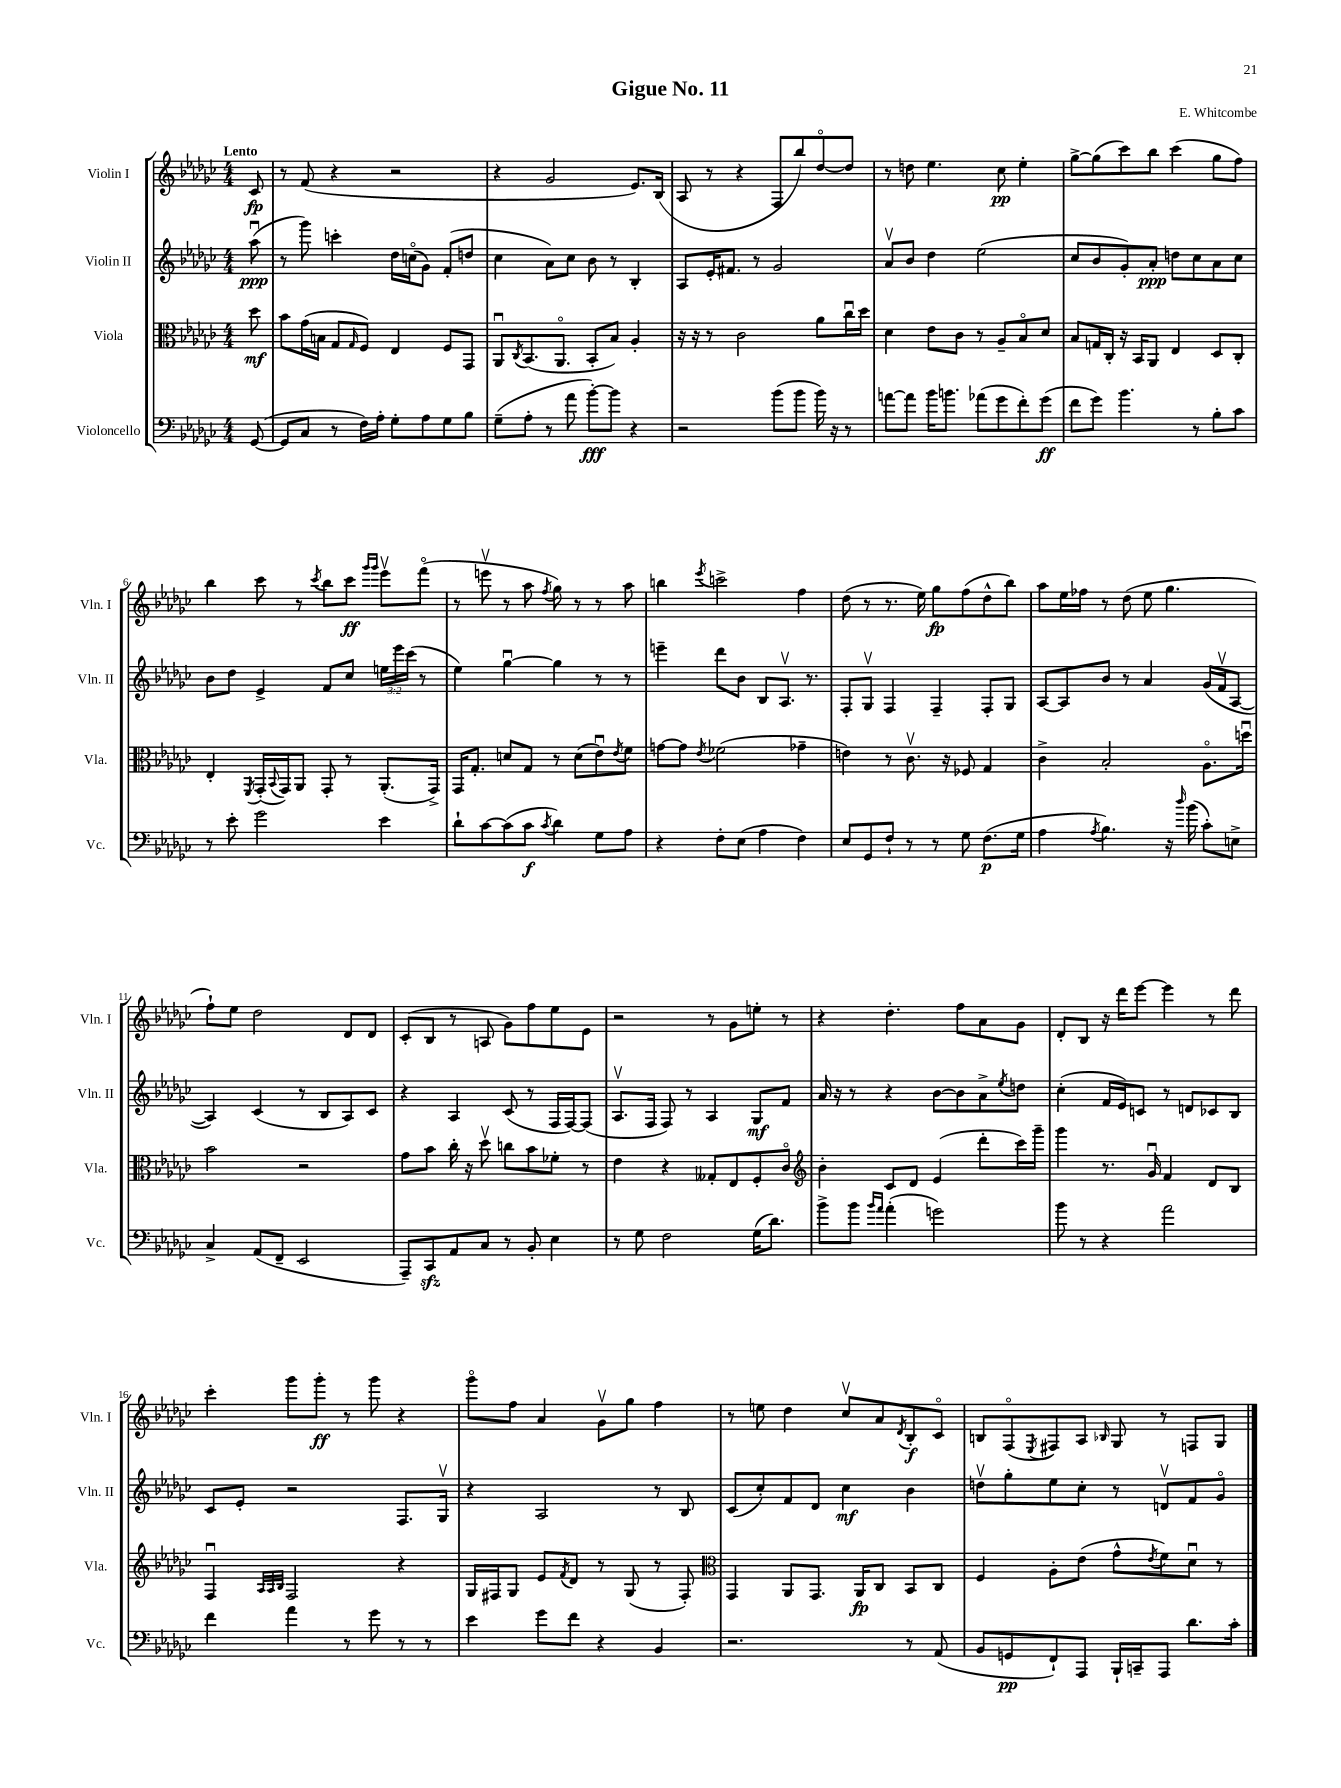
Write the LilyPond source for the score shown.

\header { title = "Gigue No. 11" composer = "E. Whitcombe" }
<<
\new StaffGroup <<
\new Staff = "s0" \with { instrumentName = "Violin I" shortInstrumentName = "Vln. I" } {
    \clef treble \key ges \major \numericTimeSignature \time 4/4 \partial 8 \tempo "Lento"
    ces'8\fp |
    r8 f'8( r4 r2 |
    r4 ges'2 ees'8.) bes16( |
    aes8 r8 r4 f8 bes''8) des''8~\flageolet des''8 |
    r8 d''8 ees''4. ces''8\pp ees''4-. |
    ges''8~-> ges''8( ces'''8) bes''8 ces'''4( ges''8 f''8) |
    bes''4 ces'''8 r8 \acciaccatura { ces'''8 } bes''8 ces'''8\ff \grace { ges'''16 ges'''16 } ees'''8\upbow f'''8\flageolet( |
    r8 e'''8\upbow r8 aes''8 \acciaccatura { f''8 } ges''8) r8 r8 aes''8 |
    b''4 \acciaccatura { ees'''8 } c'''2-> f''4 |
    des''8( r8 r8. ees''16) ges''8\fp f''8( des''8-^ bes''8) |
    aes''8 ees''16 fes''16 r8 des''8( ees''8 ges''4. |
    f''8-!) ees''8 des''2 des'8 des'8 |
    ces'8-.( bes8 r8 a8 ges'8) f''8 ees''8 ees'8 |
    r2 r8 ges'8 e''8-. r8 |
    r4 des''4.-. f''8 aes'8 ges'8 |
    des'8-. bes8 r16 des'''16 ees'''8~ ees'''4 r8 des'''8 |
    ces'''4-. ges'''8 ges'''8-.\ff r8 ges'''8 r4 |
    ges'''8\flageolet f''8 aes'4 ges'8\upbow ges''8 f''4 |
    r8 e''8 des''4 ces''8\upbow aes'8 \acciaccatura { des'8 } bes8-.\f ces'8\flageolet |
    b8 f8\flageolet( \acciaccatura { ees8 } fis8) aes8 \grace { bes16 } ges8 r8 f8 ges8 \bar "|." |
}
\new Staff = "s1" \with { instrumentName = "Violin II" shortInstrumentName = "Vln. II" } {
    \clef treble \key ges \major \numericTimeSignature \time 4/4 \override Staff.TupletNumber.text = #tuplet-number::calc-fraction-text \partial 8
    aes''8\downbow\ppp( |
    r8 ges'''8) c'''4-. des''16 c''16\flageolet( ges'8) f'8-.( d''8 |
    ces''4 aes'8) ces''8 bes'8 r8 bes4-. |
    aes8 ees'16-. fis'8. r8 ges'2 |
    aes'8\upbow bes'8 des''4 ees''2( |
    ces''8 bes'8 ges'8-.) aes'8-.\ppp d''8 ces''8 aes'8 ces''8 |
    bes'8 des''8 ees'4-> f'8 ces''8 \tuplet 3/2 { e''16 ees'''16 ces'''16( } r8 |
    ees''4) ges''4~\downbow ges''4 r8 r8 |
    e'''4-- des'''8 bes'8 bes8 aes8.\upbow r8. |
    f8-. ges8\upbow f4 f4-- f8-. ges8 |
    aes8~ aes8 bes'8 r8 aes'4 ges'16( f'16\upbow aes8~ |
    aes4) ces'4( r8 bes8 aes8) ces'8 |
    r4 aes4 ces'8( r8 f16 f16~) f8( |
    aes8.\upbow f16 f8) r8 aes4 ges8\mf f'8 |
    aes'16 r16 r8 r4 bes'8~ bes'8 aes'8-> \acciaccatura { ees''8 } d''8 |
    ces''4-.( f'16 ees'16) c'8 r8 d'8 ces'8 bes8 |
    ces'8 ees'8-. r2 f8. ges16\upbow |
    r4 aes2 r8 bes8 |
    ces'8( ces''8-.) f'8 des'8 ces''4\mf bes'4 |
    d''8\upbow ges''8-. ees''8 ces''8-. r8 d'8\upbow f'8 ges'8\flageolet \bar "|." |
}
\new Staff = "s2" \with { instrumentName = "Viola" shortInstrumentName = "Vla." } {
    \clef alto \key ges \major \numericTimeSignature \time 4/4 \partial 8
    des''8\mf |
    bes'8 ges'16( b16 ges8 \grace { ges16 } f8) ees4 f8 ges,8 |
    aes,8\downbow \acciaccatura { ces8 } bes,8.( aes,8.\flageolet bes,8-. bes8) aes4-. |
    r16 r16 r8 ces'2 aes'8 ces''16\downbow des''16 |
    des'4 ees'8 ces'8 r8 aes8-- bes8\flageolet des'8 |
    bes8 g16 ces16-. r16 bes,16 aes,8 ees4 des8 ces8-. |
    ees4-. \acciaccatura { f,8 } ges,16-.( \appoggiatura { bes,8 } ges,16) aes,8 ges,8-. r8 aes,8.-.( ges,16->) |
    ges,16 ges8.-. d'8 ges8 r8 d'8( ees'8\downbow) \acciaccatura { ees'8 } f'8 |
    g'8~ g'8 \acciaccatura { ees'8 } fes'2( ges'4-- |
    e'4) r8 ces'8.\upbow r16 fes8 ges4 |
    ces'4-> bes2-. aes8.\flageolet d''16\downbow |
    bes'2 r2 |
    ges'8 bes'8 ces''16-. r16 des''8\upbow c''8 bes'8 fes'8-. r8 |
    ees'4 r4 geses8-. ees8 f8-. ces'8\flageolet |
    \clef treble bes'4-. ces'8 des'8 ees'4( des'''8-. ces'''16) ges'''16-- |
    ges'''4 r8. ges'16\downbow f'4 des'8 bes8 |
    f4\downbow \grace { aes32 aes32 bes32 } f2 r4 |
    ges16 fis16 ges8 ees'8 \acciaccatura { f'8 } des'8 r8 ges8( r8 fis8-.) |
    \clef alto ges,4 aes,8 ges,8. aes,16\fp ces8 bes,8 ces8 |
    f4 aes8-. ees'8( ges'8-^ \acciaccatura { ees'8 } f'8) des'8\downbow r8 \bar "|." |
}
\new Staff = "s3" \with { instrumentName = "Violoncello" shortInstrumentName = "Vc." } {
    \clef bass \key ges \major \numericTimeSignature \time 4/4 \partial 8
    ges,8~( |
    ges,8 ces8 r8 f16) aes16-. ges8-. aes8 ges8 bes8 |
    ges8--( aes8-. r8 aes'8 bes'8~-.\fff) bes'8 r4 |
    r2 bes'8( bes'8 bes'16) r16 r8 |
    a'8~ a'8 bes'16 b'8. aes'8( ges'8 f'8-.) ges'8\ff( |
    f'8 ges'8) bes'4. r8 bes8-. ces'8 |
    r8 ees'8-. ges'2 ees'4 |
    des'8-! ces'8~ ces'8( ces'8\f \acciaccatura { ces'8 } des'4) ges8 aes8 |
    r4 f8-. ees8( aes4 f4) |
    ees8 ges,8 f8-! r8 r8 ges8 f8.\p( ges16 |
    aes4 \acciaccatura { aes8 } bes4.) r16 \grace { des''16 } bes'16( ces'8-.) e8-> |
    ces4-> aes,8( f,8-- ees,2 |
    aes,,8--) ces,8\sfz aes,8 ces8 r8 bes,8-. ees4 |
    r8 ges8 f2 ges16( des'8.) |
    bes'8-> bes'8 \grace { bes'16 aes'16 } aes'4-.( g'2) |
    bes'8 r8 r4 aes'2 |
    f'4 aes'4 r8 ges'8 r8 r8 |
    ees'4 ges'8 f'8 r4 bes,4 |
    r2. r8 aes,8( |
    bes,8 g,8\pp f,8-!) aes,,8 bes,,16-! c,16-- aes,,8 des'8. ces'16-. \bar "|." |
}
>>
>>
